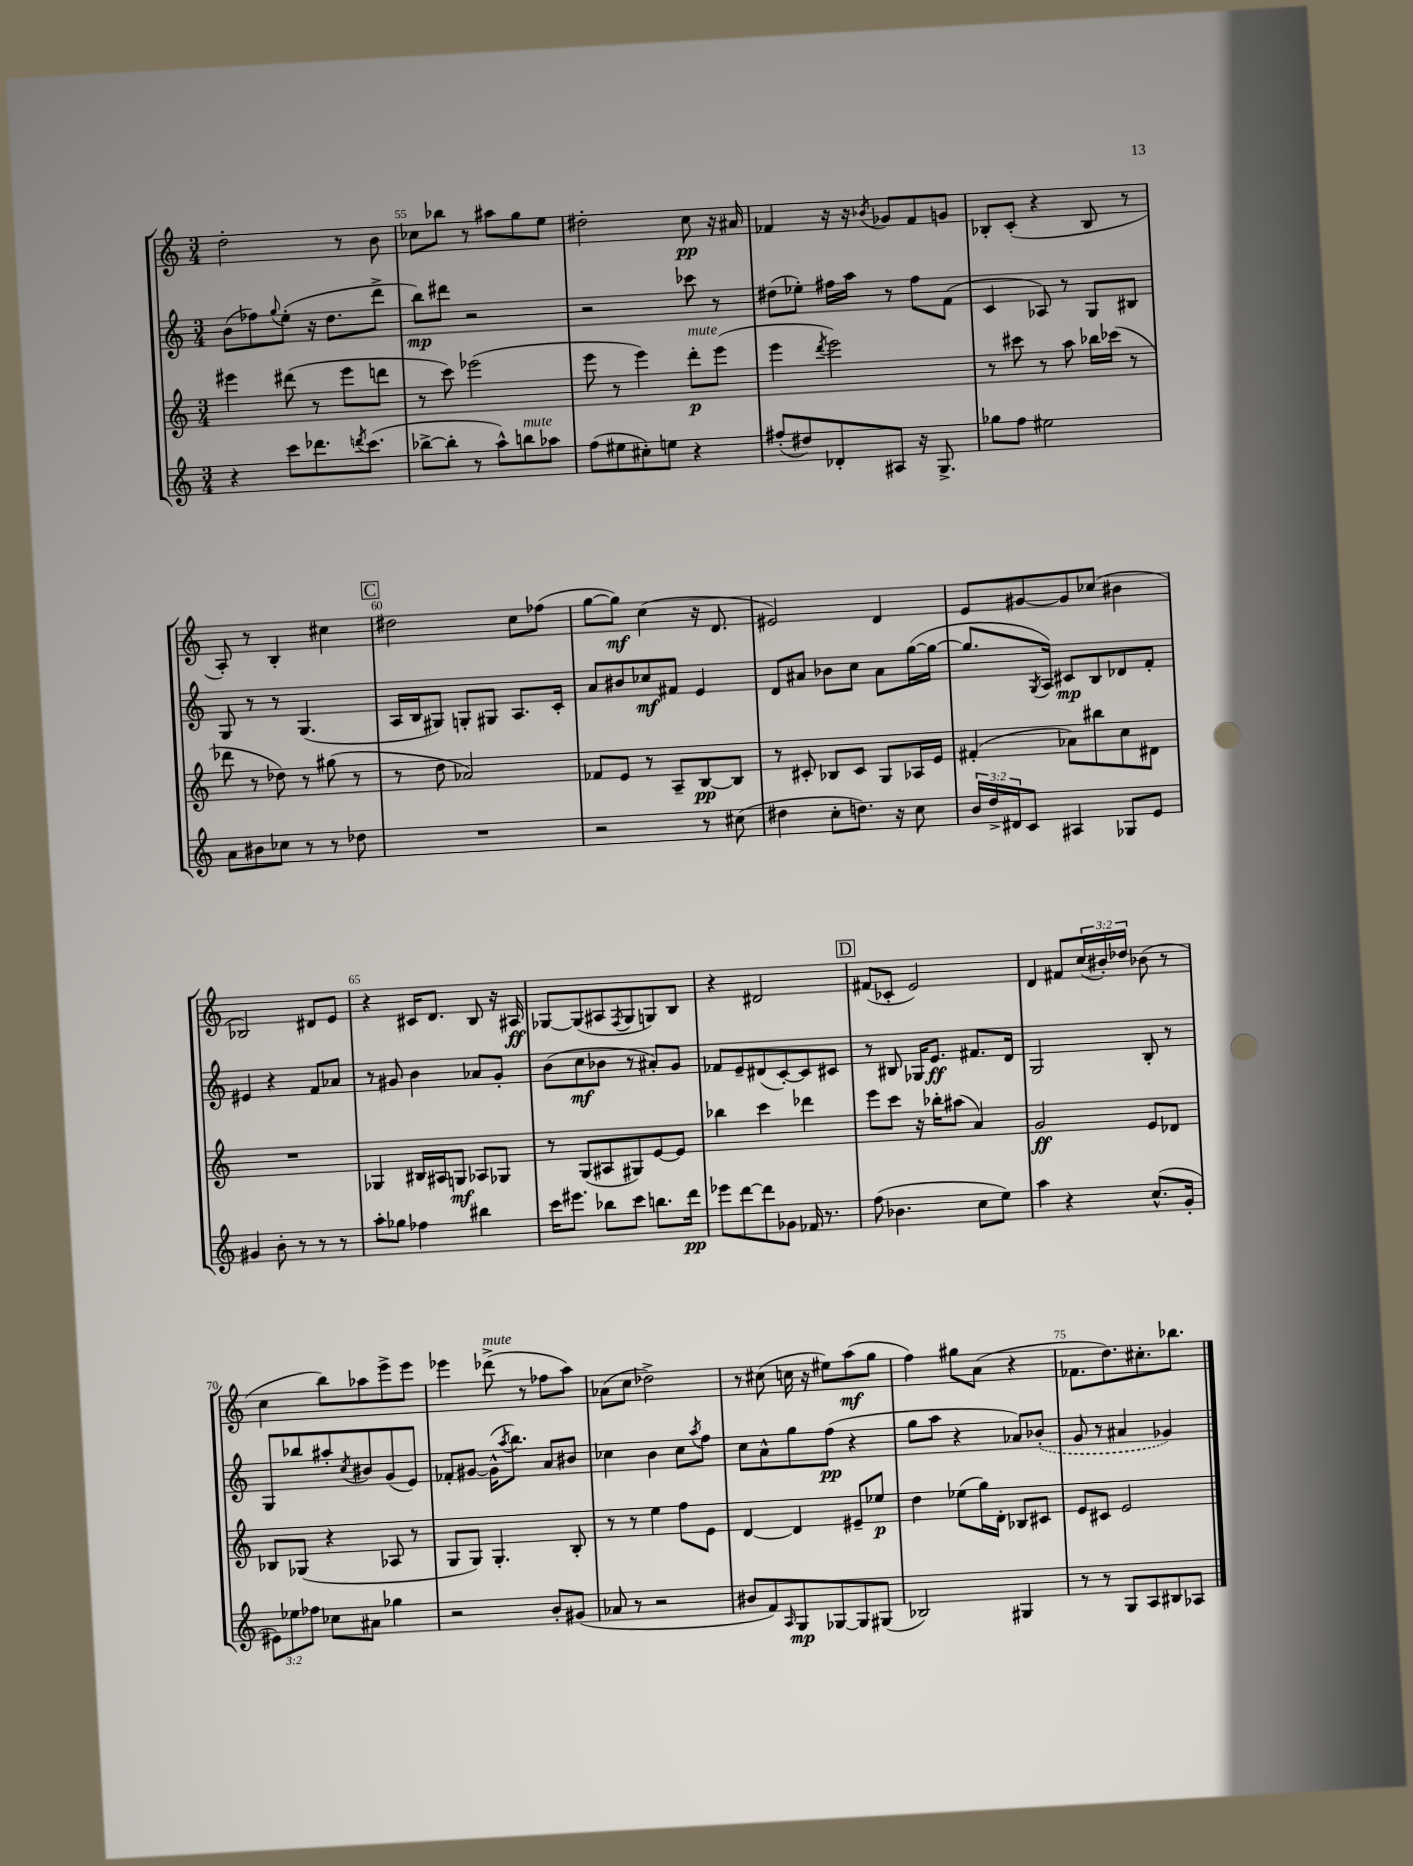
<<
\new StaffGroup <<
\new Staff = "s0" {
    \clef treble \key c \major \numericTimeSignature \time 3/4 \override Staff.TupletNumber.text = #tuplet-number::calc-fraction-text
    d''2-. r8 b'8 |
    ces''8 bes''8 r8 ais''8 g''8 e''8 |
    dis''2-. c''8\pp r16 ais'16 |
    fes'4 r16 r16 \acciaccatura { bes'8 } ges'8 fes'8 g'8 |
    bes8-. c'8-.( r4 bes8 r8 |
    a8-.) r8 b4-. cis''4 |
    \mark \markup { \box "C" } dis''2 c''8 fes''8( |
    g''8~ g''8\mf) c''4( r16 d'8. |
    eis'2) d'4 |
    e'8 gis'8~ gis'8 ces''8( bis'4 |
    bes2) dis'8 e'8 |
    r4 cis'16 d'8. b8 r16 ais16\ff |
    ges8~ ges8( ais8 \acciaccatura { f8 } ges8 g8) b8 |
    r4 dis'2 |
    \mark \markup { \box "D" } fis'8( ces'8-. e'2) |
    d'4 fis'8 \tuplet 3/2 { c''16( bis'16-.) des''16 } bes'8( r8 |
    c''4 b''8) aes''8 e'''8-> e'''8 |
    ees'''4 des'''8->^\markup { \italic "mute" }( r8 fes''8 a''8) |
    aes'8( c''8 des''2->) |
    r8 cis''8( c''16 r16 eis''8) a''8\mf( g''8 |
    f''4) gis''8 a'8( r4 |
    fes'8. d''8.) cis''8.-. bes''8. \bar "|." |
}
\new Staff = "s1" {
    \clef treble \key c \major \numericTimeSignature \time 3/4
    b'8( fes''8) \appoggiatura { g''8 } e''8-.( r16 d''8. d'''8-> |
    b''8\mp) dis'''8 r2 |
    r2 ces'''8 r8 |
    dis''8( ees''8-.) fis''16 a''16 r8 fis''8 f'8( |
    c'4 aes8) r8 g8 bis8 |
    g8 r8 r8 g4.( |
    \mark \markup { \box "C" } a16 b16 gis8) g8-. gis8 a8. c'16-. |
    a'8 bis'8 ces''8\mf fis'8 e'4 |
    d'8 ais'8 bes'8 c''8 ais'8 g''16~( g''16~ |
    g''8. \acciaccatura { g8 } a16) cis'8\mp b8 des'8 f'8-. |
    eis'4 r4 f'8 aes'8 |
    r8 gis'8 b'4 aes'8 gis'8-. |
    b'8( c''8\mf bes'8 r8 ais'8-.) g'8 |
    fes'8 e'8-- dis'8( c'8~-.) c'8 cis'8 |
    \mark \markup { \box "D" } r8 bis8 ges16 e'8.\ff fis'8. d'16 |
    g2 b8-. r8 |
    g8 bes''8 ais''8-. \acciaccatura { c''8 } bis'8 g'8( e'8) |
    fes'8-. gis'8~ gis'16-^( \acciaccatura { a''8 } b''8.) a'8 bis'8 |
    ces''4 b'4 ces''8 \acciaccatura { a''8 } f''8 |
    c''8 a'8-^ g''8 f''8\pp( r4 |
    g''8 a''8 r4 aes'8) \once \slurDashed bes'8-.( |
    g'8 r8 ais'4 ges'4) \bar "|." |
}
\new Staff = "s2" {
    \clef treble \key c \major \numericTimeSignature \time 3/4
    eis'''4 dis'''8( r8 eis'''8 d'''8 |
    r8 c'''8) ees'''2( |
    e'''8 r8 e'''4) d'''8-.\p^\markup { \italic "mute" } e'''8( |
    e'''4 \acciaccatura { d'''8 } e'''2) |
    r8 cis'''8 r8 a''8 bes''16 ces'''16( r8 |
    des'''8 r8 des''8) r8 gis''8( r8 |
    \mark \markup { \box "C" } r8 d''8 aes'2) |
    fes'8 e'8 r8 a8-- b8~\pp b8 |
    r8 cis'8-. bes8 cis'8 g8 aes16 e'16 |
    fis'4-.( aes'8) bis''8 c''8 dis'8 |
    R2. |
    ges4 bis16 ais16 g8\mf aes8 ges8 |
    r8 g8( ais8 gis8) e'8~ e'8 |
    bes''4 c'''4 des'''4 |
    \mark \markup { \box "D" } e'''8 c'''8 r16 bes''16-. ais''8( a'4) |
    g'2\ff e'8 des'8 |
    bes8 ges8( r4 aes8 r8 |
    g8 g8) g4.-. b8-. |
    r8 r8 e''4 f''8 e'8 |
    d'4~ d'4 eis'8-- ees''8\p |
    d''4 ees''8( g''16) d'16-. bes8 cis'8 |
    e'8 cis'8 e'2 \bar "|." |
}
\new Staff = "s3" {
    \clef treble \key c \major \numericTimeSignature \time 3/4 \override Staff.TupletNumber.text = #tuplet-number::calc-fraction-text
    r4 c'''8 des'''8. \acciaccatura { d'''8 } c'''8.( |
    bes''8~-> bes''8-. r8 a''8-^) b''8^\markup { \italic "mute" } aes''8 |
    f''8( eis''8 cis''8-.) e''8 r4 |
    fis''8-.( dis''8) des'8-. ais8 r16 g8.-> |
    ges''8 f''8 eis''2 |
    a'8 bis'8 ces''8 r8 r8 des''8 |
    \mark \markup { \box "C" } R2. |
    r2 r8 cis''8( |
    dis''4 c''8-. d''8.) r16 c''8 |
    \tuplet 3/2 { b'16 d''16-> dis'16 } c'8 ais4 ges8 e'8 |
    gis'4 b'8-. r8 r8 r8 |
    a''8-. ges''8 fes''4 bis''4 |
    c'''16 eis'''8. bes''8 c'''8 b''8. d'''16\pp |
    ees'''8 d'''8~ d'''8 ges'8 fes'16 r8. |
    \mark \markup { \box "D" } f''8( bes'4. c''8 e''8) |
    a''4 r4 c''8.-^( g'16-. |
    \tuplet 3/2 { eis'8) ees''8 fes''8 } ces''8 ais'8 ges''4 |
    r2 b'8-. gis'8( |
    aes'8 r8 r2 |
    bis'8 f'8) \grace { a16 } g8\mp ges8~ ges8 gis8( |
    bes2) gis4 |
    r8 r8 g8 a8 bis8 aes8 \bar "|." |
}
>>
>>
\layout { \context { \Score currentBarNumber = #54 \override BarNumber.break-visibility = ##(#f #t #t) barNumberVisibility = #(every-nth-bar-number-visible 5) } }
